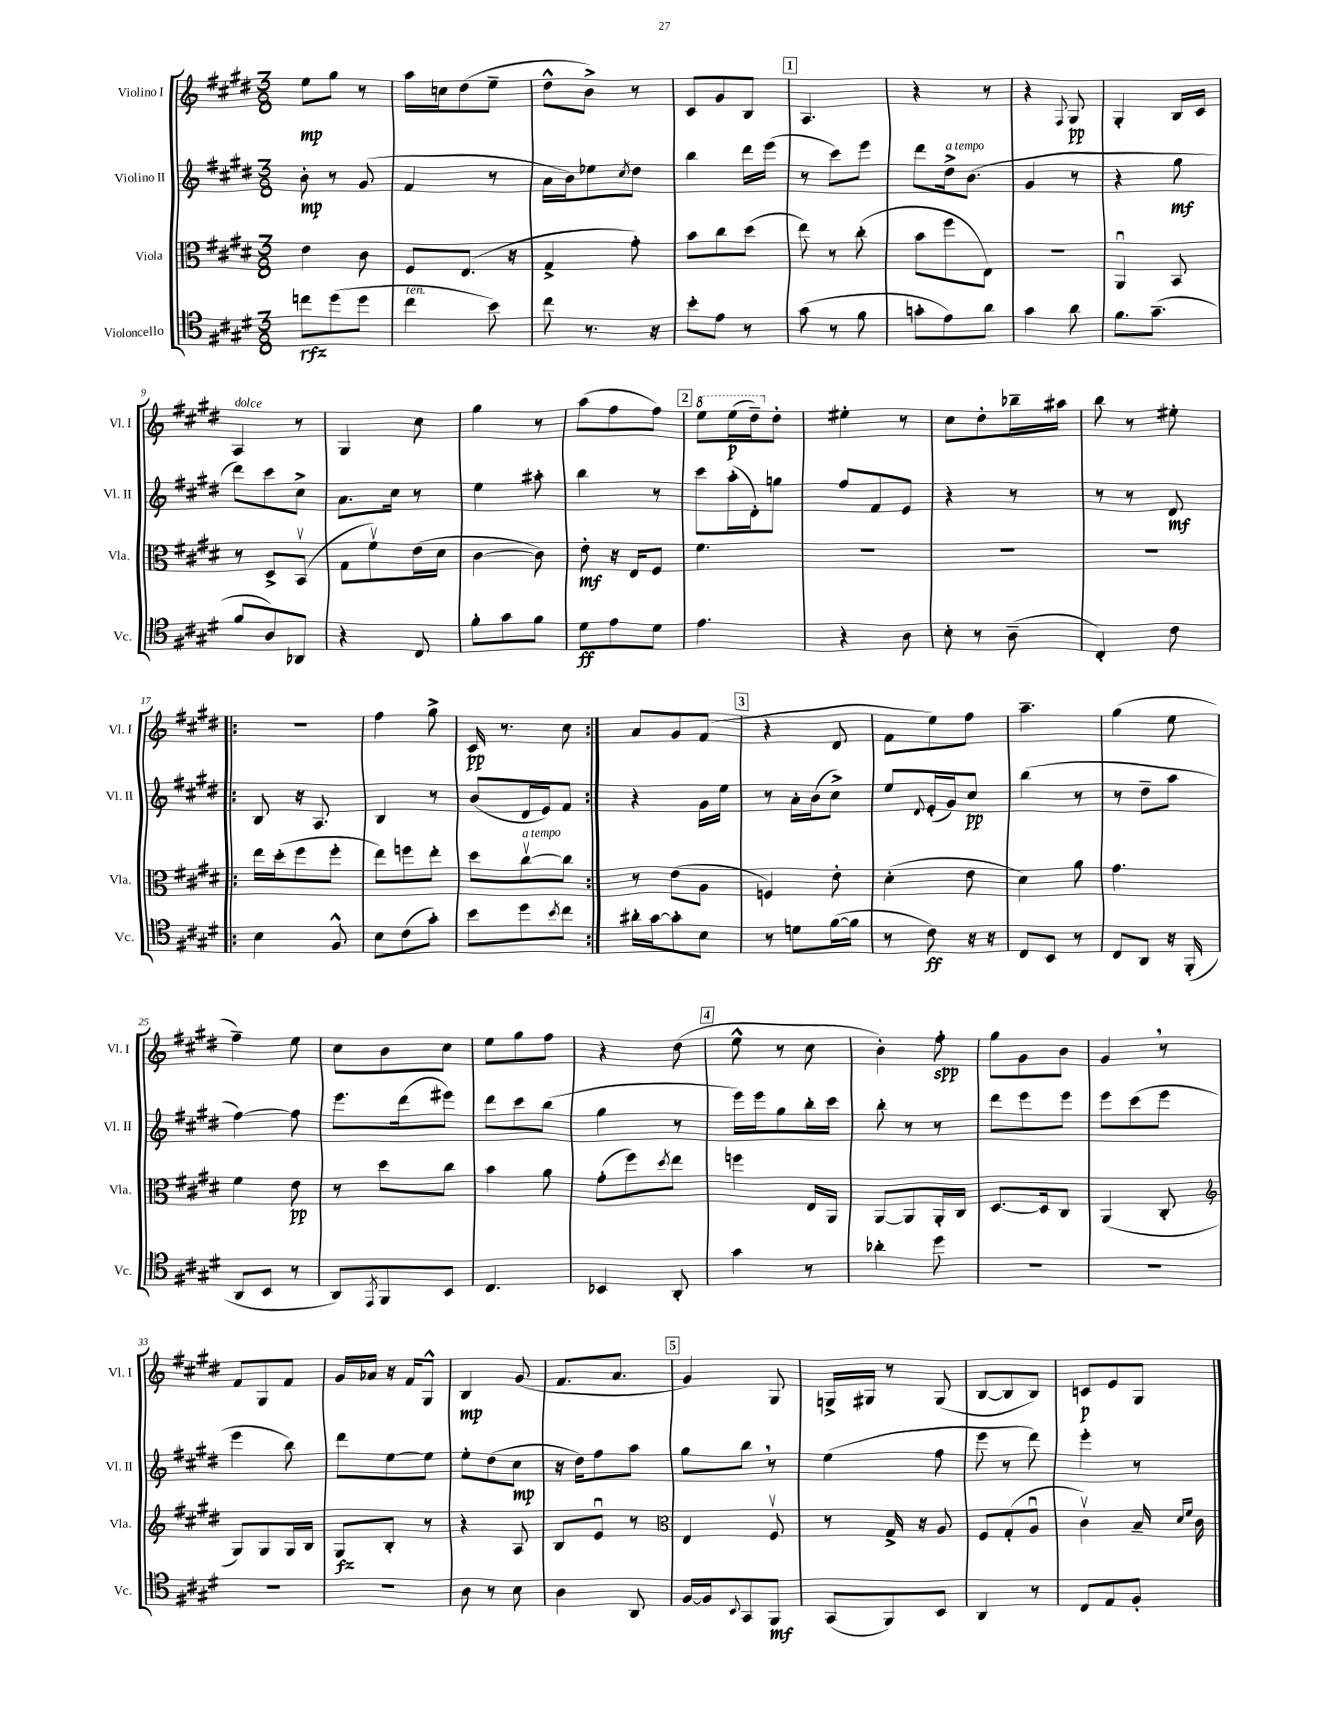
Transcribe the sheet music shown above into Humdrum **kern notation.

**kern	**dynam	**kern	**dynam	**kern	**dynam	**kern	**dynam
*part4	*part4	*part3	*part3	*part2	*part2	*part1	*part1
*staff4	*staff4	*staff3	*staff3	*staff2	*staff2	*staff1	*staff1
*I"Violoncello	*	*I"Viola	*	*I"Violino II	*	*I"Violino I	*
*I'Vc.	*	*I'Vla.	*	*I'Vl. II	*	*I'Vl. I	*
*clefC4	*	*clefC3	*	*clefG2	*	*clefG2	*
*k[f#c#g#d#]	*	*k[f#c#g#d#]	*	*k[f#c#g#d#]	*	*k[f#c#g#d#]	*
*M3/8	*	*M3/8	*	*M3/8	*	*M3/8	*
=1	=1	=1	=1	=1	=1	=1	=1
8ccn\L	rfz	4e\	.	8b'\	mp	8ee\L	mp
(8dd#\	.	.	.	8r	.	8gg#\J	.
8dd#\J	.	8c#\	.	(8g#/	.	8r	.
=2	=2	=2	=2	=2	=2	=2	=2
!LO:TX:a:i:t=ten.	!	!	!	!	!	!	!
4cc#\	.	8F#/L	.	4f#/	.	16aa\LL	.
.	.	.	.	.	.	16ccn\J	.
.	.	(8.E/J	.	.	.	(8dd#\	.
8b\)	.	.	.	8r	.	8ee~\J	.
.	.	16r	.	.	.	.	.
=3	=3	=3	=3	=3	=3	=3	=3
8cc#\	.	4G#^/	.	16a\LL	.	8dd#^^\L	.
.	.	.	.	16b\J)	.	.	.
8.r	.	.	.	8ee-X\	.	8b^\J)	.
.	.	.	.	8qcc#/	.	.	.
.	.	8g#'\)	.	8dd#\J	.	8r	.
16r	.	.	.	.	.	.	.
=4	=4	=4	=4	=4	=4	=4	=4
8b'\L	.	8b\L	.	4bb\	.	8c#/L	.
8e\J	.	8cc#\	.	.	.	8g#/	.
8r	.	(8dd#\J	.	16ddd#\LL	.	8B/J	.
.	.	.	.	(16eee\JJ	.	.	.
!!LO:REH:place=s1:t=1
=5	=5	=5	=5	=5	=5	=5	=5
(8g#\	.	8ee\)	.	8r	.	4.A/	.
8r	.	8r	.	8ccc#\L)	.	.	.
8f#\	.	(8cc#'\	.	8eee\J	.	.	.
=6	=6	=6	=6	=6	=6	=6	=6
8gn'\L	.	8b\L	.	8ddd#\L	.	4r	.
!	!	!	!	!LO:TX:a:i:t=a tempo	!	!	!
8e\)	.	8ff#\	.	16dd#^\k	.	.	.
.	.	.	.	(8.b\J	.	.	.
8a\J	.	8E\J)	.	.	.	8r	.
=7	=7	=7	=7	=7	=7	=7	=7
4g#\	.	4.r	.	4g#/	.	4r	.
.	.	.	.	.	.	8qqF#/	.
8a\	.	.	.	8r	.	8G#/	pp
=8	=8	=8	=8	=8	=8	=8	=8
8.f#\L	.	4AAu/	.	4r	.	4G#'/	.
(8.g#~\J	.	.	.	.	.	.	.
.	.	8BB/	.	8gg#\	mf	16B/LL	.
.	.	.	.	.	.	16c#/JJ	.
!!LO:LB:g=z
=9	=9	=9	=9	=9	=9	=9	=9
!	!	!	!	!	!	!LO:TX:a:i:t=dolce	!
8f#/L	.	8r	.	8ddd#\L)	.	4A/	.
8A/)	.	8D#^/L	.	8ccc#\	.	.	.
8AA-X/J	.	(8BBv/J	.	8cc#^\J	.	8r	.
=10	=10	=10	=10	=10	=10	=10	=10
4r	.	8G#\L	.	8.a\L	.	4G#/	.
.	.	8f#v\)	.	.	.	.	.
.	.	.	.	16cc#\Jk	.	.	.
8C#/	.	(16e\L	.	8r	.	8cc#\	.
.	.	16d#\JJ	.	.	.	.	.
=11	=11	=11	=11	=11	=11	=11	=11
8f#'\L	.	[4c#\	.	4ee\	.	4gg#\	.
8g#\	.	.	.	.	.	.	.
8f#\J	.	8c#\])	.	8aa#X'\	.	8r	.
=12	=12	=12	=12	=12	=12	=12	=12
8d#\L	ff	8e'\	mf	4bb\	.	(8aa\L	.
8e\	.	16r	.	.	.	8ff#\	.
.	.	16E/KL	.	.	.	.	.
8d#\J	.	8F#/J	.	8r	.	8ff#\J)	.
!!LO:REH:place=s1:t=2
=13	=13	=13	=13	=13	=13	=13	=13
*	*	*	*	*	*	*8va	*
4.e\	.	4.f#\	.	8ccc#\L	.	8eee\L	.
.	.	.	.	(16aa'\L	.	(16eee\L	p
.	.	.	.	16d#'\J)	.	16ddd#~\J)	.
*	*	*	*	*	*	*X8va	*
.	.	.	.	8ggn\J	.	8dd#'\J	.
=14	=14	=14	=14	=14	=14	=14	=14
4r	.	4.r	.	8ff#/L	.	4ee#X'\	.
.	.	.	.	8f#/	.	.	.
8A\	.	.	.	8e/J	.	8r	.
=15	=15	=15	=15	=15	=15	=15	=15
8B'\	.	4.r	.	4r	.	8cc#\L	.
8r	.	.	.	.	.	8dd#'\	.
(8A~\	.	.	.	8r	.	16bb-X~\L	.
.	.	.	.	.	.	16aa#X\JJ	.
=16	=16	=16	=16	=16	=16	=16	=16
4C#'/)	.	4.r	.	8r	.	8bb\	.
.	.	.	.	8r	.	8r	.
8c#\	.	.	.	8d#/	mf	8ee#X'\	.
!!LO:LB:g=z
=17!|:	=17!|:	=17!|:	=17!|:	=17!|:	=17!|:	=17!|:	=17!|:
4B\	.	16ee\LL	.	8B/	.	4.r	.
.	.	(16dd#'\J	.	.	.	.	.
.	.	8ff#\	.	16r	.	.	.
.	.	.	.	8.A/	.	.	.
8F#^^/	.	8ff#'\J	.	.	.	.	.
=18	=18	=18	=18	=18	=18	=18	=18
8B\L	.	8ee\L)	.	4B/	.	4ff#\	.
(8c#\	.	8ffn\	.	.	.	.	.
8g#'\J)	.	8ee'\J	.	8r	.	8gg#^\	.
=19	=19	=19	=19	=19	=19	=19	=19
8b\L	.	8dd#\L	.	(8b/L	.	16c#/	pp
.	.	.	.	.	.	8.r	.
!	!	!LO:TX:a:i:t=a tempo	!	!	!	!	!
8dd#\	.	[8cc#v\	.	16d#/L	.	.	.
.	.	.	.	16e/J)	.	.	.
8qb/	.	.	.	.	.	.	.
8cc#\J	.	8cc#\J]	.	8f#/J	.	8cc#\	.
=20:|!	=20:|!	=20:|!	=20:|!	=20:|!	=20:|!	=20:|!	=20:|!
16a#X'\LL	.	8r	.	4r	.	8a/L	.
[16g#\J	.	.	.	.	.	.	.
8g#'\]	.	(8e\L	.	.	.	8g#/	.
8B\J	.	8A\J	.	16g#\LL	.	(8f#/J	.
.	.	.	.	16ee\JJ	.	.	.
!!LO:REH:place=s1:t=3
=21	=21	=21	=21	=21	=21	=21	=21
8r	.	4Fn/)	.	8r	.	4r	.
8dn\L	.	.	.	16a'\LL	.	.	.
.	.	.	.	(16b\J	.	.	.
([16f#\L	.	8e'\	.	8cc#^\J)	.	8d#/	.
16f#\JJ]	.	.	.	.	.	.	.
=22	=22	=22	=22	=22	=22	=22	=22
8r	.	(4d#'\	.	8ee/L	.	8f#\L	.
.	.	.	.	8qqd#/	.	.	.
8c#\)	ff	.	.	(16e'/L	.	8ee\)	.
.	.	.	.	16g#/J)	.	.	.
16r	.	8e\	.	8cc#/J	pp	8ff#\J	.
16r	.	.	.	.	.	.	.
=23	=23	=23	=23	=23	=23	=23	=23
8C#/L	.	4d#\)	.	(4bb\	.	4.aa~\	.
8BB/J	.	.	.	.	.	.	.
8r	.	8a\	.	8r	.	.	.
=24	=24	=24	=24	=24	=24	=24	=24
8C#/L	.	4.g#\	.	8r	.	(4gg#\	.
8AA/J	.	.	.	8dd#~\L	.	.	.
16r	.	.	.	8aa\J	.	8ee\	.
(16FF#'/	.	.	.	.	.	.	.
!!LO:LB:g=z
=25	=25	=25	=25	=25	=25	=25	=25
8AA/L	.	4f#\	.	[4ff#\)	.	4ff#~\)	.
8BB/J	.	.	.	.	.	.	.
8r	.	8e\	pp	8ff#\]	.	8ee\	.
=26	=26	=26	=26	=26	=26	=26	=26
8AA/L)	.	8r	.	8.eee\L	.	8cc#\L	.
8qEE/	.	.	.	.	.	.	.
8FF#/	.	8dd#\L	.	.	.	8b\	.
.	.	.	.	(16ddd#\k	.	.	.
8BB/J	.	8cc#\J	.	8eee#X\J)	.	8cc#\J	.
=27	=27	=27	=27	=27	=27	=27	=27
4.C#/	.	4b\	.	8ddd#\L	.	8ee\L	.
.	.	.	.	8ccc#\	.	8gg#\	.
.	.	8a\	.	(8bb\J	.	8ff#\J	.
=28	=28	=28	=28	=28	=28	=28	=28
4BB-X/	.	(8g#'\L	.	4gg#\	.	4r	.
.	.	8ff#\)	.	.	.	.	.
.	.	8qdd#/	.	.	.	.	.
8AA'/	.	8ee\J	.	8r	.	(8dd#\	.
!!LO:REH:place=s1:t=4
=29	=29	=29	=29	=29	=29	=29	=29
4g#\	.	4ffn\	.	16eee\LL)	.	8ee^^\	.
.	.	.	.	16eee\J	.	.	.
.	.	.	.	8gg#\	.	8r	.
8r	.	16E/LL	.	16bb'\L	.	8cc#\	.
.	.	16AA/JJ	.	16ccc#\JJ	.	.	.
=30	=30	=30	=30	=30	=30	=30	=30
4a-X'\	.	[8AA/L	.	8bb'\	.	4b'\)	.
.	.	8AA/]	.	8r	.	.	.
8dd#\	.	16AA'/L	.	8r	.	8ff#'\	spp
.	.	16C#/JJ	.	.	.	.	.
=31	=31	=31	=31	=31	=31	=31	=31
4.r	.	[8.D#/L	.	8ddd#\L	.	8gg#\L	.
.	.	.	.	8eee\	.	8g#\	.
.	.	16D#/k]	.	.	.	.	.
.	.	8C#/J	.	8eee\J	.	8b\J	.
=32	=32	=32	=32	=32	=32	=32	=32
4.r	.	(4AA/	.	8eee\L	.	4g#,/	.
.	.	.	.	(8ccc#\	.	.	.
.	.	8C#'/	.	8eee\J	.	8r	.
!!LO:LB:g=z
=33	=33	=33	=33	=33	=33	=33	=33
*	*	*clefG2	*	*	*	*	*
4.r	.	8G#/L)	.	4eee\	.	8f#/L	.
.	.	8G#/	.	.	.	8G#/	.
.	.	16G#/L	.	8bb\)	.	8f#/J	.
.	.	16B/JJ	.	.	.	.	.
=34	=34	=34	=34	=34	=34	=34	=34
4.r	.	8G#/L	fz	8ddd#\L	.	16g#/LL	.
.	.	.	.	.	.	16a-X/JJ	.
.	.	8B'/J	.	[8ee\	.	16r	.
.	.	.	.	.	.	16f#/KL	.
.	.	8r	.	8ee\J]	.	8G#^^/J	.
=35	=35	=35	=35	=35	=35	=35	=35
8A\	.	4r	.	8ee'\L	.	4B/	mp
8r	.	.	.	(8dd#\	.	.	.
8B\	.	8A/	.	8cc#\J	mp	(8g#/	.
=36	=36	=36	=36	=36	=36	=36	=36
4A\	.	8B/L	.	16r	.	8.f#/L	.
.	.	.	.	16dd#\KL)	.	.	.
.	.	8eu/J	.	8ff#\	.	.	.
.	.	.	.	.	.	8.a/J	.
8AA/	.	8r	.	8aa\J	.	.	.
!!LO:REH:place=s1:t=5
=37	=37	=37	=37	=37	=37	=37	=37
*	*	*clefC3	*	*	*	*	*
[16F#/LL	.	4E/	.	8gg#\L	.	4g#/)	.
16F#/J]	.	.	.	.	.	.	.
8qqBB/	.	.	.	.	.	.	.
8GG#/	.	.	.	8bb,\J	.	.	.
8FF#/J	mf	8F#v/	.	8r	.	8G#/	.
=38	=38	=38	=38	=38	=38	=38	=38
(8GG#/L	.	8r	.	(4ee\	.	16Gn^/LL	.
.	.	.	.	.	.	16G#X/JJ	.
8FF#/)	.	16G#^/	.	.	.	8r	.
.	.	16r	.	.	.	.	.
8BB/J	.	8A/	.	8ff#\	.	(8G#/	.
=39	=39	=39	=39	=39	=39	=39	=39
4AA/	.	8F#/L	.	8eee\	.	[8B/L	.
.	.	(8G#'/	.	8r	.	8B/]	.
8r	.	8Au/J	.	8ddd#\)	.	8B/J)	.
=40	=40	=40	=40	=40	=40	=40	=40
8C#/L	.	4c#v\)	.	4eee'\	.	8cn/L	p
8E/	.	.	.	.	.	8e/	.
8F#'/J	.	16B~/	.	8r	.	8G#/J	.
.	.	16qqd#/LL	.	.	.	.	.
.	.	16qqf#/JJ	.	.	.	.	.
.	.	16c#\	.	.	.	.	.
==	==	==	==	==	==	==	==
*-	*-	*-	*-	*-	*-	*-	*-
